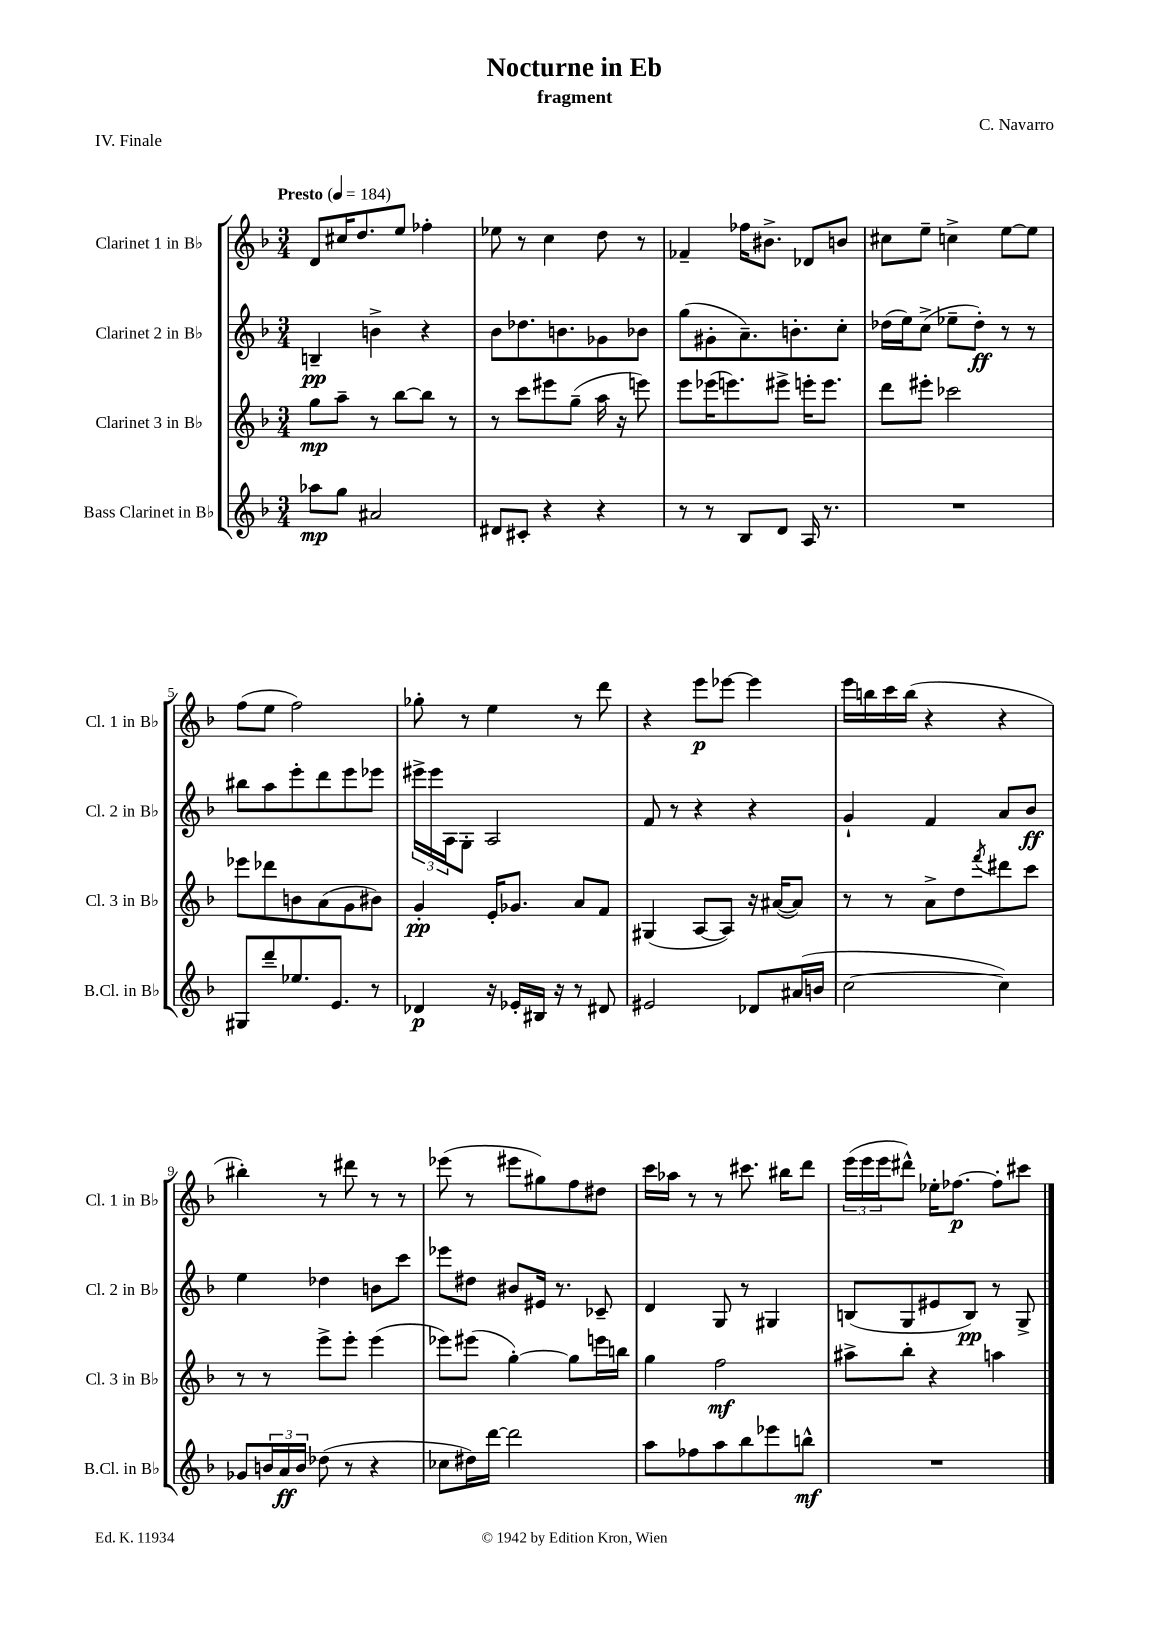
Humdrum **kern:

**kern	**kern	**kern	**kern
*staff4	*staff3	*staff2	*staff1
*clefG2	*clefG2	*clefG2	*clefG2
*k[b-]	*k[b-]	*k[b-]	*k[b-]
*M3/4	*M3/4	*M3/4	*M3/4
*MM184	*MM184	*MM184	*MM184
8aa-\L	8gg\L	4B~/	8d/L
8gg\J	8aa~\J	.	16cc#/K
.	.	.	8.dd/
2a#/	8r	4b^\	.
.	[8bb-\L	.	8ee/J
.	8bb-\]J	4r	4ff-'\
.	8r	.	.
=	=	=	=
8d#/L	8r	8b-\L	8ee-\
8c#'/J	8ccc\L	8.dd-\	8r
4r	8eee#\	.	4cc\
.	.	8.b\	.
.	(8gg~\J	.	.
4r	16aa\	8g-\	8dd\
.	16r	.	.
.	8eee\)	8b-\J	8r
=	=	=	=
8r	8eee\L	(8gg\L	4f-~/
8r	(16eee-\K	8g#'\	.
.	8.eee\)	.	.
8B-/L	.	8.a~\)	16ff-\LK
.	.	.	8.b#^\J
8d/J	8eee#^\J	.	.
.	.	8.b'\	.
16A/	16eee'\LK	.	8d-/L
8.r	8.eee\J	.	.
.	.	8cc'\J	8b/J
=	=	=	=
2.r	8ddd\L	(16dd-\LL	8cc#\L
.	.	16ee\J)	.
.	8eee#'\J	(8cc^\J	8ee~\J
.	2ccc-\	8ee-~\L	4cc^\
.	.	8dd-'\J)	.
.	.	8r	[8ee\L
.	.	8r	8ee\]J
=	=	=	=
8G#/L	8eee-\L	8bb#\L	(8ff\L
8ddd~/	8ddd-\	8aa\	8ee\J
8.ee-/	8b\	8eee'\	2ff\)
.	(8a\	8ddd\	.
8.e/J	.	.	.
.	8g\	8eee\	.
8r	8b#\J)	8eee-\J	.
=	=	=	=
4d-/	4g'/	24eee#^\LL	8gg-'\
.	.	24eee#\	.
.	.	24A\J	.
.	.	8G'\J	8r
16r	16e'/LK	2A/	4ee\
16e-'/LL	8.g-/J	.	.
16B#/JJ	.	.	.
16r	.	.	.
8r	8a/L	.	8r
8d#/	8f/J	.	8ddd\
=	=	=	=
2e#/	(4G#/	8f/	4r
.	.	8r	.
.	[8A/L	4r	8eee\L
.	8A/]J)	.	[8eee-\J
8d-/L	16r	4r	4eee-\]
.	([16a#/LK	.	.
(16a#/L	8a#/]J)	.	.
16b/JJ	.	.	.
=	=	=	=
[2cc\	8r	4g`/	16eee\LL
.	.	.	16bb\
.	8r	.	16ccc\
.	.	.	(16bb\JJ
.	8a^\L	4f/	4r
.	8dd\	.	.
.	8qfff/	.	.
4cc\])	8ddd#\	8a/L	4r
.	8ccc\J	8b-/J	.
=	=	=	=
8g-/L	8r	4ee\	4bb#'\)
24b/L	8r	.	.
24a/	.	.	.
24b/JJ	.	.	.
(8dd-\	8eee^\L	4dd-\	8r
8r	8eee'\J	.	8ddd#\
4r	(4eee\	8b\L	8r
.	.	8ccc\J	8r
=	=	=	=
8cc-\L	8eee-\L)	8eee-\L	(8eee-\
16dd#\L)	(8eee#\J	8dd#\J	8r
[16ddd\JJ	.	.	.
2ddd\]	[4gg'\)	8b#/L	8eee#\L
.	.	16e#/Jk	8gg#\)
.	.	8.r	.
.	8gg\]L	.	8ff\
.	16eee\L	8c-~/	8dd#\J
.	16bb\JJ	.	.
=	=	=	=
8aa\L	4gg\	4d/	16ccc\LL
.	.	.	16aa-\JJ
8ff-\	.	.	8r
8aa\	2ff\	8G/	8r
8bb-\	.	8r	8.ccc#\
8eee-\	.	4G#/	.
.	.	.	16bb#\LK
8bb^^\J	.	.	8ddd\J
=	=	=	=
2.r	8aa#^\L	(8B/L	(24eee\LL
.	.	.	24eee\
.	.	.	24eee\J
.	8bb-'\J	8G/	8ddd#^^\J)
.	4r	8e#/	16ee-'\LK
.	.	.	[8.ff-\J
.	.	8B/J)	.
.	4aa\	8r	8ff-'\]L
.	.	8G^/	8ccc#\J
==	==	==	==
*-	*-	*-	*-
